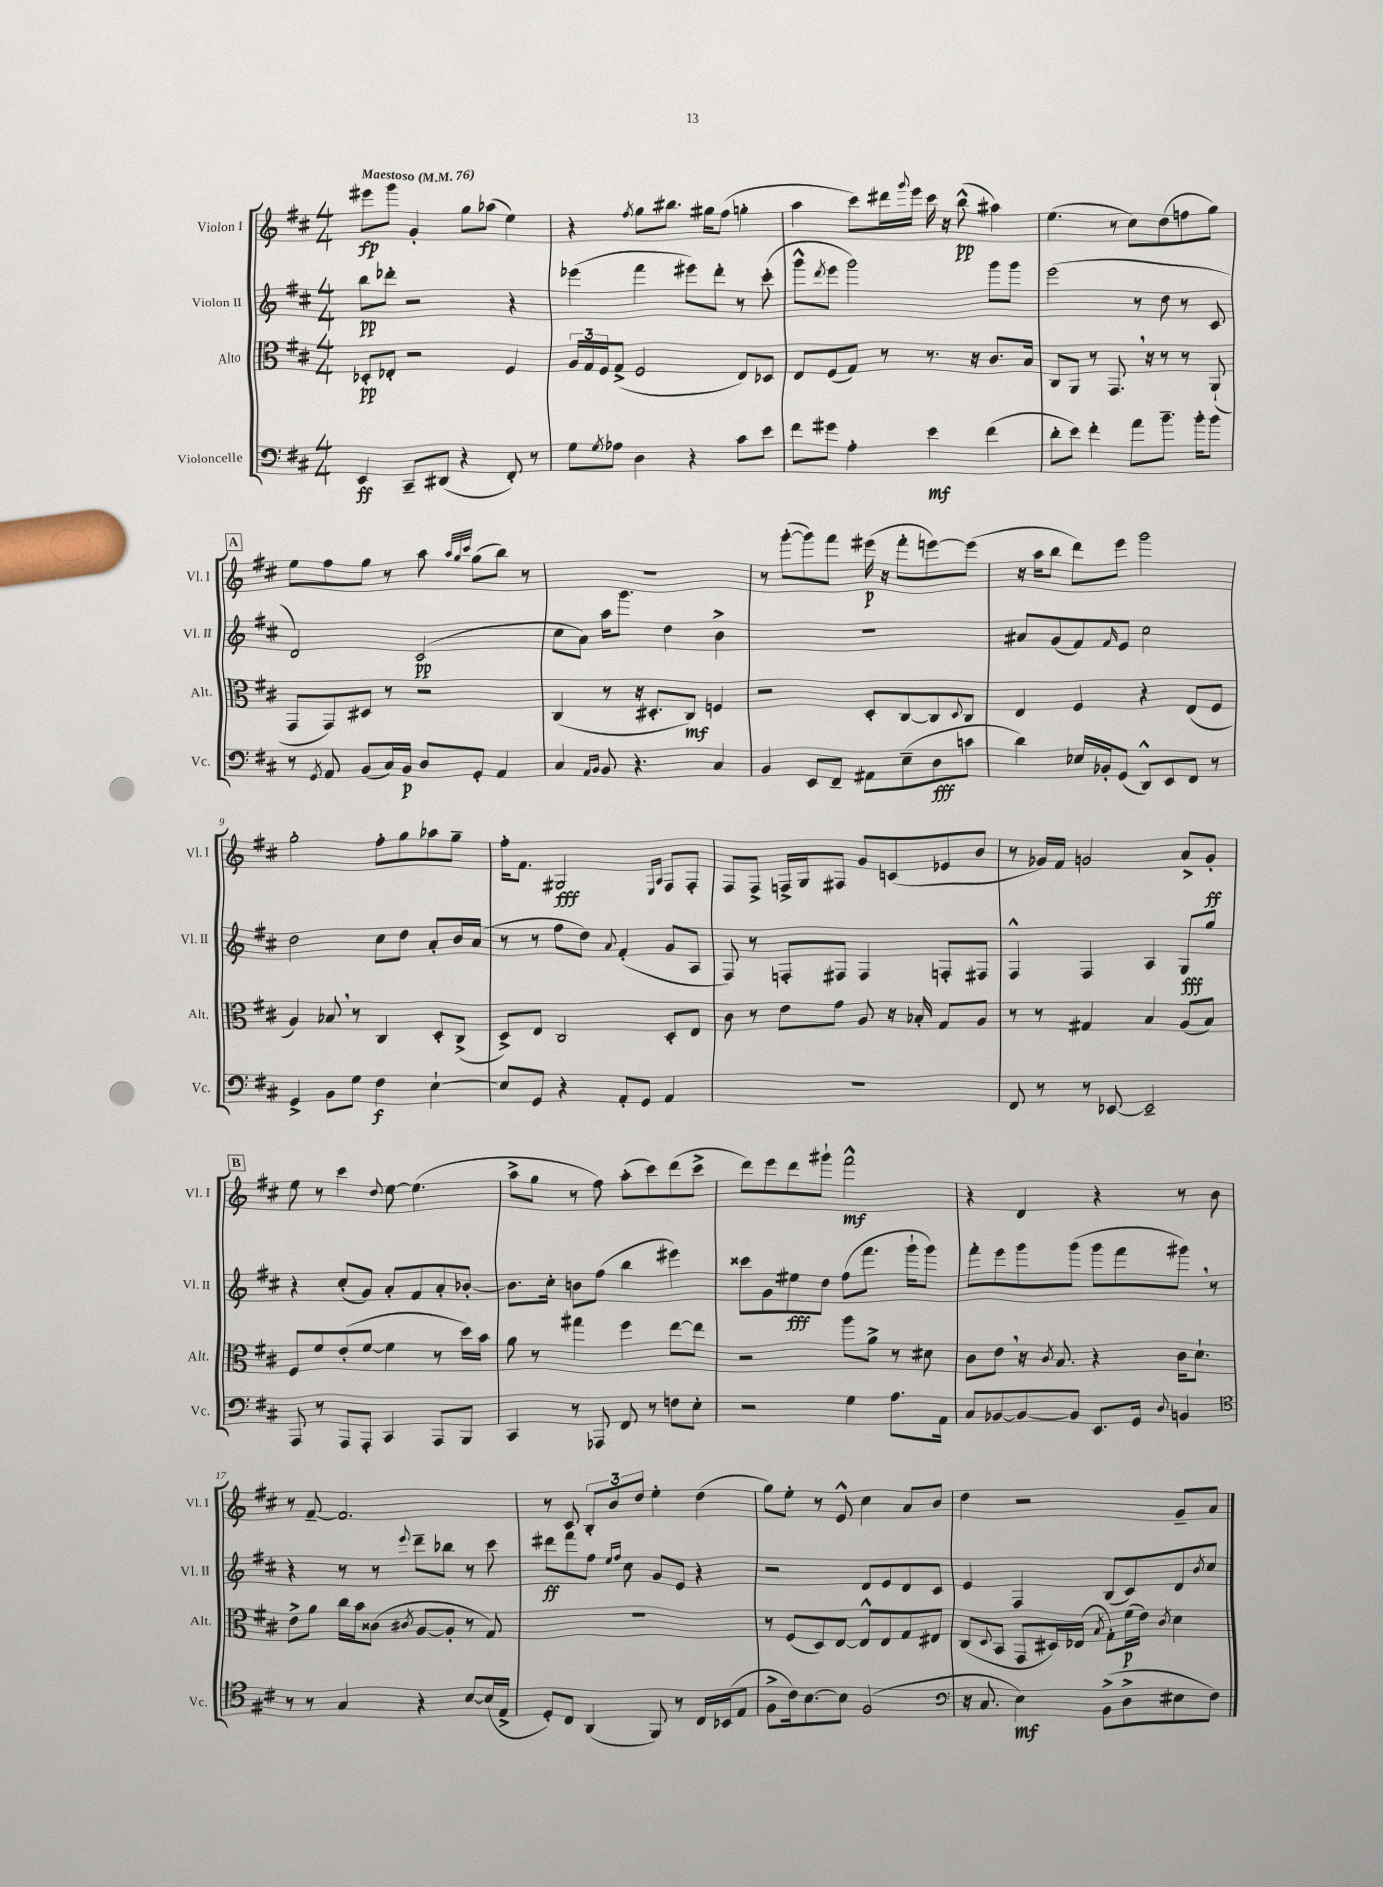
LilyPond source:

<<
\new StaffGroup <<
\new Staff = "s0" \with { instrumentName = "Violon I" shortInstrumentName = "Vl. I" } {
    \clef treble \key d \major \numericTimeSignature \time 4/4 \tempo "Maestoso" 4 = 76
    eis'''8\fp g'''8 g'4-. g''8 aes''8( e''4) |
    r4 \acciaccatura { fis''8 } g''8 bis''8. gis''16 fis''8( g''4-. |
    a''4 cis'''8) dis'''16 \appoggiatura { g'''8 } e'''16 cis'''16 r16 b''8-^\pp( ais''4) |
    e''4.( r8 cis''8) d''8( f''8 g''8) |
    \mark \markup { \box "A" } e''8 fis''8 g''8 r8 a''8 \grace { a''32 g''32 cis'''32 } g''8( b''8) r8 |
    R1 |
    r8 g'''8~-.( g'''8) fis'''8 eis'''16\p( r16 fis'''8-. e'''8~) e'''8( |
    r16 a''16 b''8 d'''8) e'''8 g'''2 |
    g''2-. fis''8-. g''8 aes''8 g''8-- |
    fis''16-. fis'8. gis2\fff \grace { e16 a16 } fis8 fis8-. |
    fis8 fis8-> f16-> g16 fis8 g'8 c'8( ees'8 b'8 |
    r8 ges'16) fis'16 g'2 a'8-> g'8-.\ff |
    \mark \markup { \box "B" } e''8 r8 cis'''4 \appoggiatura { d''8 } e''8~ e''4.( |
    a''8-> g''8 r8 fis''8) a''8-.( cis'''8) d'''8( cis'''8-> |
    d'''8) e'''8 d'''8 gis'''8-! fis'''2-^\mf |
    r4 d'4 r4 r8 b'8 |
    r8 fis'8~-- fis'2. |
    r8 cis'8 \tuplet 3/2 { b8-. b'8 d''8 } e''4-. d''4( |
    g''8) e''8-. r8 e'8-^ cis''4 a'8 b'8 |
    d''4 r2 g'8-- a'8 \bar "|." |
}
\new Staff = "s1" \with { instrumentName = "Violon II" shortInstrumentName = "Vl. II" } {
    \clef treble \key d \major \numericTimeSignature \time 4/4
    b''8\pp des'''8-. r2 r4 |
    ees'''4( fis'''4 eis'''8) d'''8-. r8 cis'''8-.( |
    g'''8-^ \acciaccatura { d'''8 } e'''8 g'''2) g'''8 g'''8 |
    e'''2( r8 d''8 r8 cis'8 |
    \mark \markup { \box "A" } d'2) cis'2\pp( |
    cis''8 a'8) a''16 g'''8. d''4 b'4-> |
    R1 |
    ais'8 g'8( fis'8) \grace { fis'16 } e'8 cis''2 |
    d''2 cis''8 d''8 a'8-. b'16 a'16( |
    r8 r8 fis''8 d''8) \appoggiatura { a'8 } fis'4-.( g'8 a8 |
    fis8) r8 f8-. fis8 fis4 f8-. fis8 |
    fis4-^ fis4 a4 g8\fff g''8 |
    \mark \markup { \box "B" } r4 cis''8-.( g'8) a'8-. fis'8 a'8-. bes'8~-. |
    bes'8. cis''16-. b'8 fis''8( b''4 eis'''4) |
    cisis'''8 g'8 eis''8\fff d''8 fis''8( fis'''8. g'''16-! g'''8) |
    fis'''8-. e'''8 g'''8 g'''8( g'''8 fis'''8 gis'''8) \breathe r8 |
    r4 r8 r8 \appoggiatura { e'''8 } d'''8-- bes''8 r8 cis'''8 |
    dis'''8\ff fis'''8 fis''8 \grace { e''16 fis''16 } cis''8 g'8 e'8 r4 |
    r2 d'8 e'8 d'8 cis'8 |
    e'4 fis4 b8( cis'8) d'8 \acciaccatura { b'8 } cis''8 \bar "|." |
}
\new Staff = "s2" \with { instrumentName = "Alto" shortInstrumentName = "Alt." } {
    \clef alto \key d \major \numericTimeSignature \time 4/4
    des8-.\pp ees8-. r2 fis4 |
    \tuplet 3/2 { a16 g16 fis16 } g8->( fis2 e8) des8 |
    e8 fis8( g8) r8 r8. r16 cis'8. b16 |
    cis8 a,8 r8 g,8. \breathe r16 r8 r8 a,8-!( |
    \mark \markup { \box "A" } g,8 g,8) dis8 r8 r2 |
    cis4( r8 r16 dis8.-. cis8\mf) f4 |
    r2 d8-. cis8~ cis8 \appoggiatura { d8 } cis8 |
    e4 fis4 r4 e8( fis8 |
    a4) bes8 \breathe r8 cis4 d8-. cis8->( |
    d8->) e8 cis2 d8-. e8 |
    cis'8 r8 e'8 g'8 a8 r16 bes16-. g8 a8 |
    r8 r8 gis4 b4 a8( b8) |
    \mark \markup { \box "B" } fis8 fis'8 e'8-.( fis'8~ fis'4 r8 d''16) b'16 |
    a'8 r8 gis''4 fis''4 e''8~ e''8 |
    r2 a''8 a'8-> r8 dis'8 |
    cis'8 e'8 \breathe r16 \acciaccatura { cis'8 } b8. r4 cis'16 d'8.-! |
    e'8-> a'8 cis''16 b'16 cisis'8( \acciaccatura { cis'8 } a8~ a8-. r8 g8) |
    R1 |
    r8 fis8( d8) e8~ e8-^ e8 g8 eis8 |
    cis8( \appoggiatura { d8 } b,8 g,8 dis16) ees16( \acciaccatura { b8 } g8-.) fis'16\p( e'16) \acciaccatura { cis'8 } d'4 \bar "|." |
}
\new Staff = "s3" \with { instrumentName = "Violoncelle" shortInstrumentName = "Vc." } {
    \clef bass \key d \major \numericTimeSignature \time 4/4
    e,4\ff cis,8-- dis,8( r4 fis,8-.) r8 |
    g8 \acciaccatura { g8 } aes8 d4 r4 cis'8 e'8 |
    fis'8 gis'8 a4-. e'4\mf fis'4( |
    d'8-. e'8) fis'4-. a'8 b'8.-- b'16-. b'8 |
    \mark \markup { \box "A" } r8 \acciaccatura { g,8 } a,8 b,8( cis16) b,16\p d8 g,8-. a,4 |
    cis4 \grace { a,16 b,16 } b,8 r4. cis4 |
    b,4 e,8 fis,8-- ais,8 e8--( d8\fff c'8 |
    d'4) ees16 bes,16-. g,8( d,8-^) e,8 fis,8 r8 |
    g,4-> b,8 g8 fis4\f e4~-! |
    e8 g,8 r4 a,8-. g,8 a,4 |
    R1 |
    fis,8 r8 r8 ees,8~ ees,2-- |
    \mark \markup { \box "B" } a,,8 r8 a,,8 a,,8-. cis,4 a,,8 b,,8 |
    cis,4 r8 aes,,8 fis,8 r8 f8 e8-. |
    r2 g4 a8. a,16 |
    cis8 bes,8~ bes,8~ bes,8 e,8. g,16 \appoggiatura { d8 } b,4 |
    \clef tenor r8 r8 g4 r4 b8~ b16( e16-> |
    d8-.) cis8 a,4( fis,8) r8 cis16 bes,16( e8 |
    fis8-> cis'16) b8.~ b8 fis2( |
    \clef bass r16 cis8. e4\mf) b,8->( d8-> eis8 fis8) \bar "|." |
}
>>
>>
